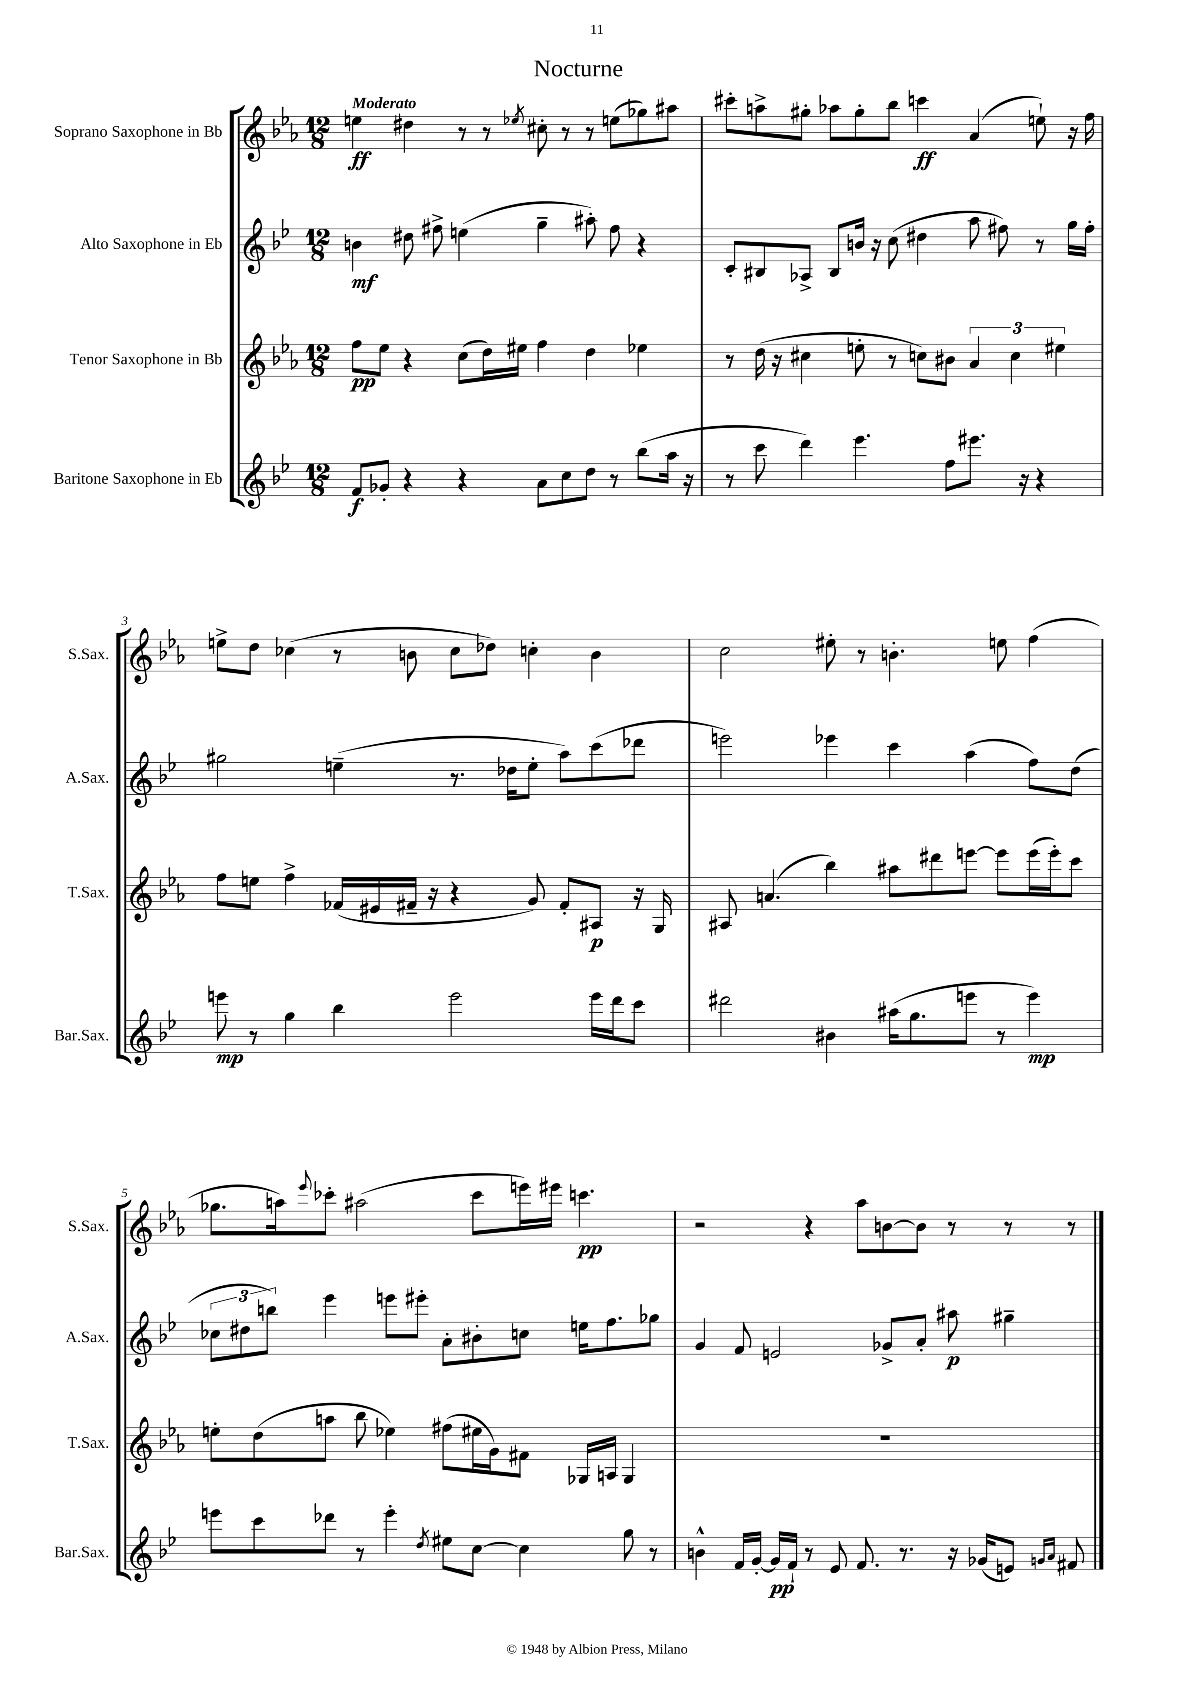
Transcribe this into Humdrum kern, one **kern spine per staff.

**kern	**kern	**kern	**kern
*staff4	*staff3	*staff2	*staff1
*clefG2	*clefG2	*clefG2	*clefG2
*k[b-e-]	*k[b-e-a-]	*k[b-e-]	*k[b-e-a-]
*M12/8	*M12/8	*M12/8	*M12/8
8f	8ff	4b	4ee
8g-'	8ee-	.	.
4r	4r	8dd#	4dd#
.	.	8ff#^	.
4r	(8cc	(4ee	8r
.	16dd)	.	8r
.	16ee#	.	.
.	.	.	8qee-
8a	4ff	4gg~	8cc#'
8cc	.	.	8r
8dd	4dd	8aa#')	8r
8r	.	8ff#	(8ee
(8bb-	4ee-	4r	8gg-)
16aa	.	.	8aa#
16r	.	.	.
=	=	=	=
8r	8r	8c'	8ccc#'
8ccc	(16dd	8B#	8aa^
.	16r	.	.
4ddd)	4cc#	8A-^	8gg#'
.	.	8B#	8aa-
4.eee-	8ee'	16b	8gg#'
.	.	16r	.
.	8r	(8cc	8bb-
.	8cc)	4dd#	4ccc
8ff	8b#	.	.
8.eee#	6a-	8aa	(4a-
.	.	8ff#)	.
.	6cc	.	.
16r	.	.	.
4r	.	8r	8ee`)
.	6ee#	.	.
.	.	16gg	16r
.	.	16ff#'	16ff
=	=	=	=
8eee	8ff	2gg#	8ee^
8r	8ee	.	8dd
4gg	4ff^	.	(4cc-
4bb-	(16f-	(4ee~	8r
.	16e#	.	.
.	16f#~	.	8b
.	16r	.	.
2eee	4r	8.r	8cc-
.	.	.	8dd-)
.	.	16dd-	.
.	8g)	8ee'	4cc'
.	8f#'	8aa)	.
16eee	8A#	(8ccc	4b
16ddd	.	.	.
8ccc	16r	8ddd-	.
.	16G	.	.
=	=	=	=
2ddd#	8A#	2eee)	2cc
.	(4.a	.	.
4b#	4bb-)	4eee-	8ee#'
.	.	.	8r
(16aa#	8aa#	4ccc	4.b'
8.gg	.	.	.
.	8ddd#	.	.
8eee	[8eee	(4aa	.
8r	8eee]	.	8ee
4eee)	(16eee	8ff)	(4ff
.	16eee')	.	.
.	8ccc	(8dd	.
=	=	=	=
8eee	8ee'	12cc-	8.gg-
.	.	12dd#	.
8ccc	(8dd	.	.
.	.	12bb)	.
.	.	.	16aa)
.	.	.	8qqeee-
8ddd-	8aa	4eee-	8ccc-'
8r	8bb-	.	(2aa#
4eee'	4ee-)	8eee	.
.	.	8eee#'	.
8qdd	.	.	.
8ee#	(8ff#	8a'	.
[8cc	16ee#	8b#'	8ccc-
.	16g)	.	.
4cc]	8f#	8cc	16eee)
.	.	.	16eee#
.	16G-	16ee	4.ccc
.	16A	8.ff	.
8gg	4G-	.	.
8r	.	8gg-	.
=	=	=	=
4b^^	1.r	4g	2r
16f	.	8f	.
[16g'	.	.	.
16g]	.	2e	.
16f`	.	.	.
8r	.	.	4r
8e-	.	.	.
8.f	.	.	8aa-
.	.	8g-^	[8b
8.r	.	.	.
.	.	8a'	8b]
16r	.	8aa#	8r
(16g-	.	.	.
8e)	.	4gg#~	8r
16qqg	.	.	.
16qqa	.	.	.
8f#	.	.	8r
==	==	==	==
*-	*-	*-	*-
